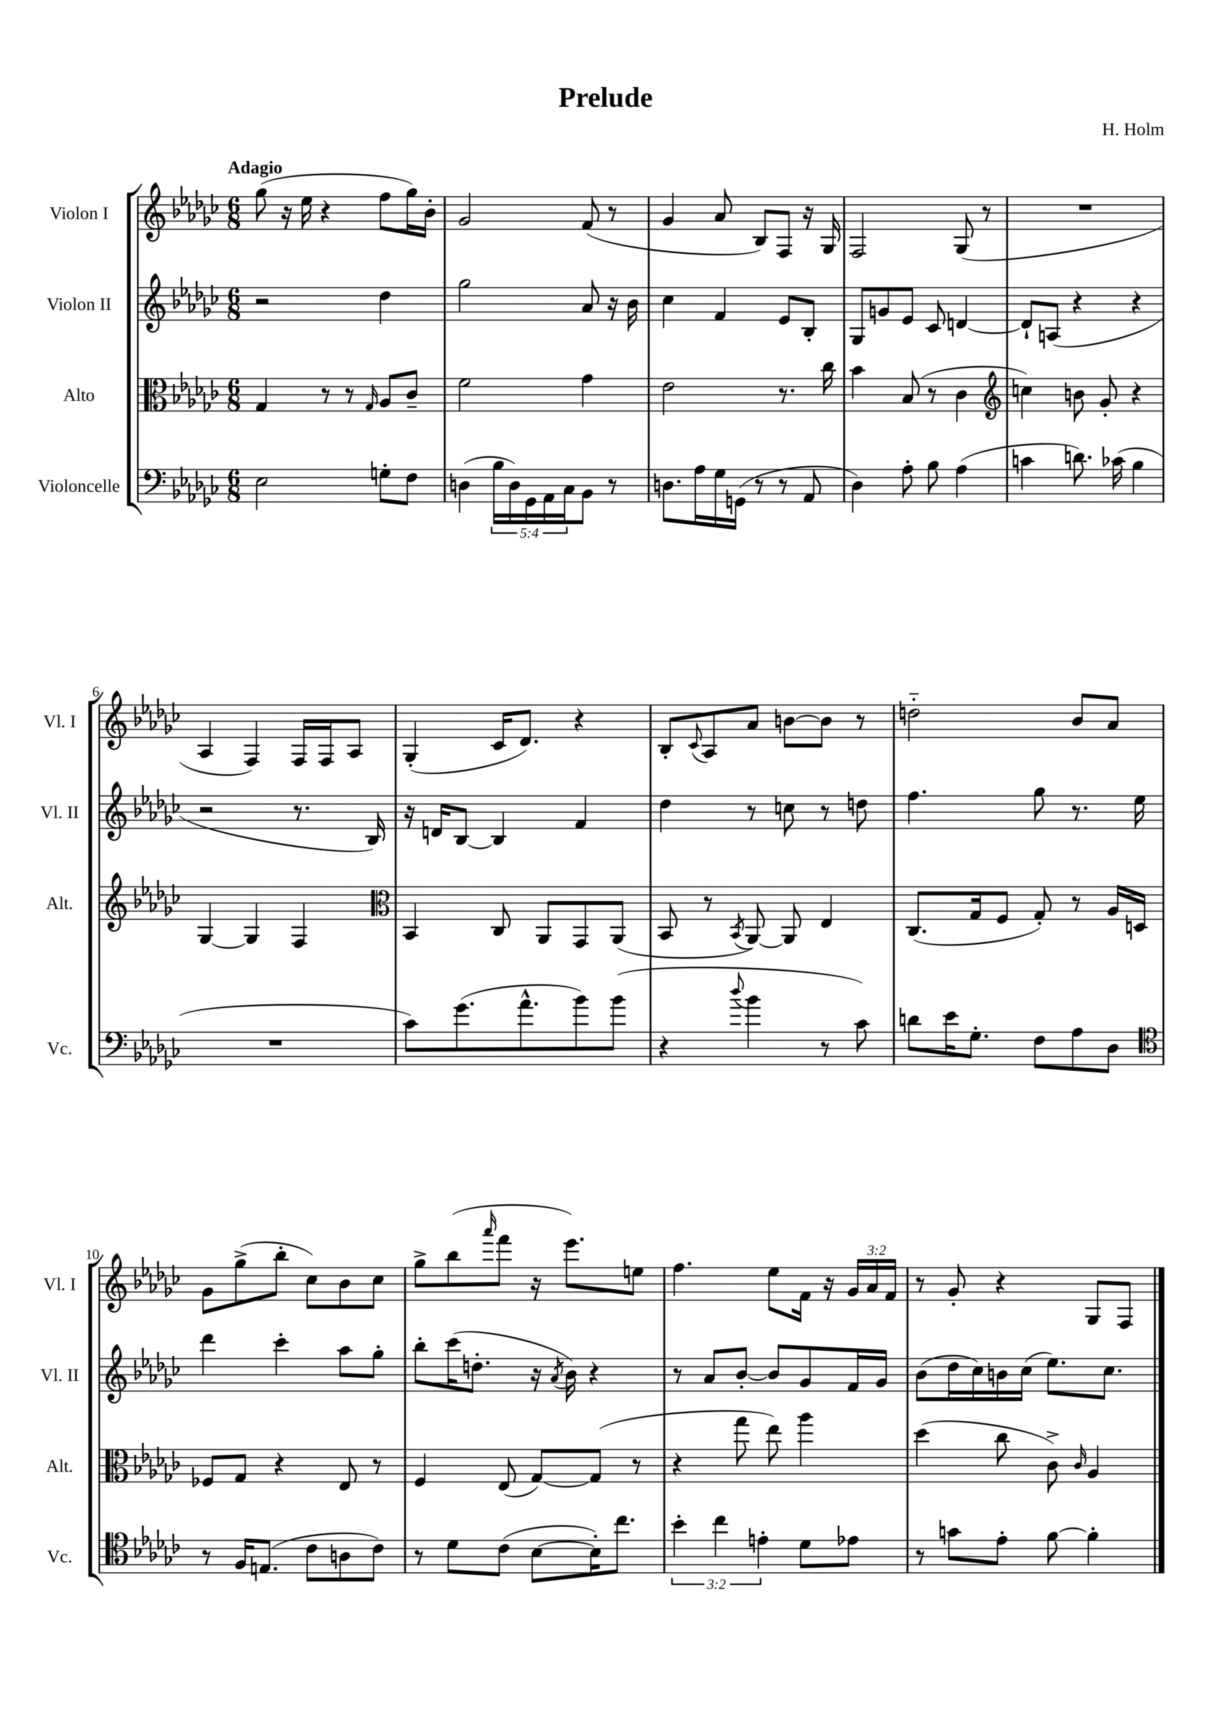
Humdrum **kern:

**kern	**kern	**kern	**kern
*staff4	*staff3	*staff2	*staff1
*clefF4	*clefC3	*clefG2	*clefG2
*k[b-e-a-d-g-c-]	*k[b-e-a-d-g-c-]	*k[b-e-a-d-g-c-]	*k[b-e-a-d-g-c-]
*M6/8	*M6/8	*M6/8	*M6/8
2E-	4G-	2r	(8gg-
.	.	.	16r
.	.	.	16ee-
.	8r	.	4r
.	8r	.	.
.	16qqG-	.	.
8G'	8A-	4dd-	8ff
8F	8c-~	.	16gg-)
.	.	.	16b-'
=	=	=	=
(4D	2f	2gg-	2g-
20B-	.	.	.
20D)	.	.	.
20GG-	.	.	.
20AA-	.	.	.
20C-	.	.	.
8BB-	4g-	8a-	(8f
8r	.	16r	8r
.	.	16b-	.
=	=	=	=
8.D	2e-	4cc-	4g-
16A-	.	.	.
16G-	.	4f	8a-
(16GG	.	.	.
8r	.	.	8B-)
8r	8.r	8e-	8F
8AA-	.	8B-'	16r
.	16cc-	.	16G-
=	=	=	=
4D-)	4b-	8G-	2F
.	.	8g	.
8A-'	(8B-	8e-	.
8B-	8r	8c-	.
(4A-	4c-	[4d	(8G-
.	.	.	8r
=	=	=	=
*	*clefG2	*	*
4c	4cc)	8d`]	2.r
.	.	(8A	.
8.d)	8b	4r	.
.	8g-'	.	.
(16c-	.	.	.
4B-	4r	4r	.
=	=	=	=
2.r	[4G-	2r	4A-
.	4G-]	.	4F)
.	4F	8.r	16F
.	.	.	16F
.	.	.	8A-
.	.	16B-)	.
=	=	=	=
*	*clefC3	*	*
8c-)	4BB-	16r	(4G-'
.	.	16d	.
(8.g-	.	[8B-	.
.	8C-	4B-]	16c-
8.a-^^	.	.	8.d-)
.	8AA-	.	.
8b-)	8GG-	4f	4r
(8b-	(8AA-	.	.
=	=	=	=
4r	8BB-	4dd-	8B-'
.	.	.	8qqc-
.	8r	.	8A-
8qqdd-	8qBB-	.	.
4b-	[8AA-)	8r	8a-
.	8AA-]	8cc	[8b
8r	4E-	8r	8b]
8c-)	.	8dd	8r
=	=	=	=
8d	(8.C-	4.ff	2dd'~
16e-	.	.	.
8.G-'	16G-	.	.
.	8F	.	.
8F	8G-')	8gg-	.
8A-	8r	8.r	8b-
8D-	16A-	.	8a-
.	16D	16ee-	.
=	=	=	=
*clefC4	*	*	*
8r	8F-	4ddd-	8g-
16F	8G-	.	(8gg-^
(8.E	.	.	.
.	4r	4ccc-'	8bb-'
8c-	.	.	8cc-)
8A	8E-	8aa-	8b-
8c-)	8r	8gg-'	8cc-
=	=	=	=
8r	4F	8bb-'	8gg-^
8d-	.	(16ccc-	(8bb-
.	.	8.dd'	.
.	.	.	16qqaaa-
(8c-	(8E-	.	8fff
[8B-	[8G-)	16r	16r
.	.	8qa-	.
.	.	16b-)	8.eee-)
16B-'])	(8G-]	4r	.
8.cc-	.	.	.
.	8r	.	8ee
=	=	=	=
6b-'	4r	8r	4.ff
.	.	8a-	.
6cc-	.	.	.
.	8gg-	[8b-'	.
6e'	.	.	.
.	8ee-)	8b-]	8ee-
8d-	4aa-	8g-	16f
.	.	.	16r
8e-	.	16f	24g-
.	.	.	24a-
.	.	16g-	.
.	.	.	24f
=	=	=	=
8r	(4dd-	(8b-	8r
8g	.	16dd-	8g-'
.	.	16cc-)	.
8e-'	8cc-	16b	4r
.	.	(16cc-	.
[8f	8c-^)	8.ee-)	.
.	16qqc-	.	.
4f']	4A-	.	8G-
.	.	8.cc-	.
.	.	.	8F
==	==	==	==
*-	*-	*-	*-
